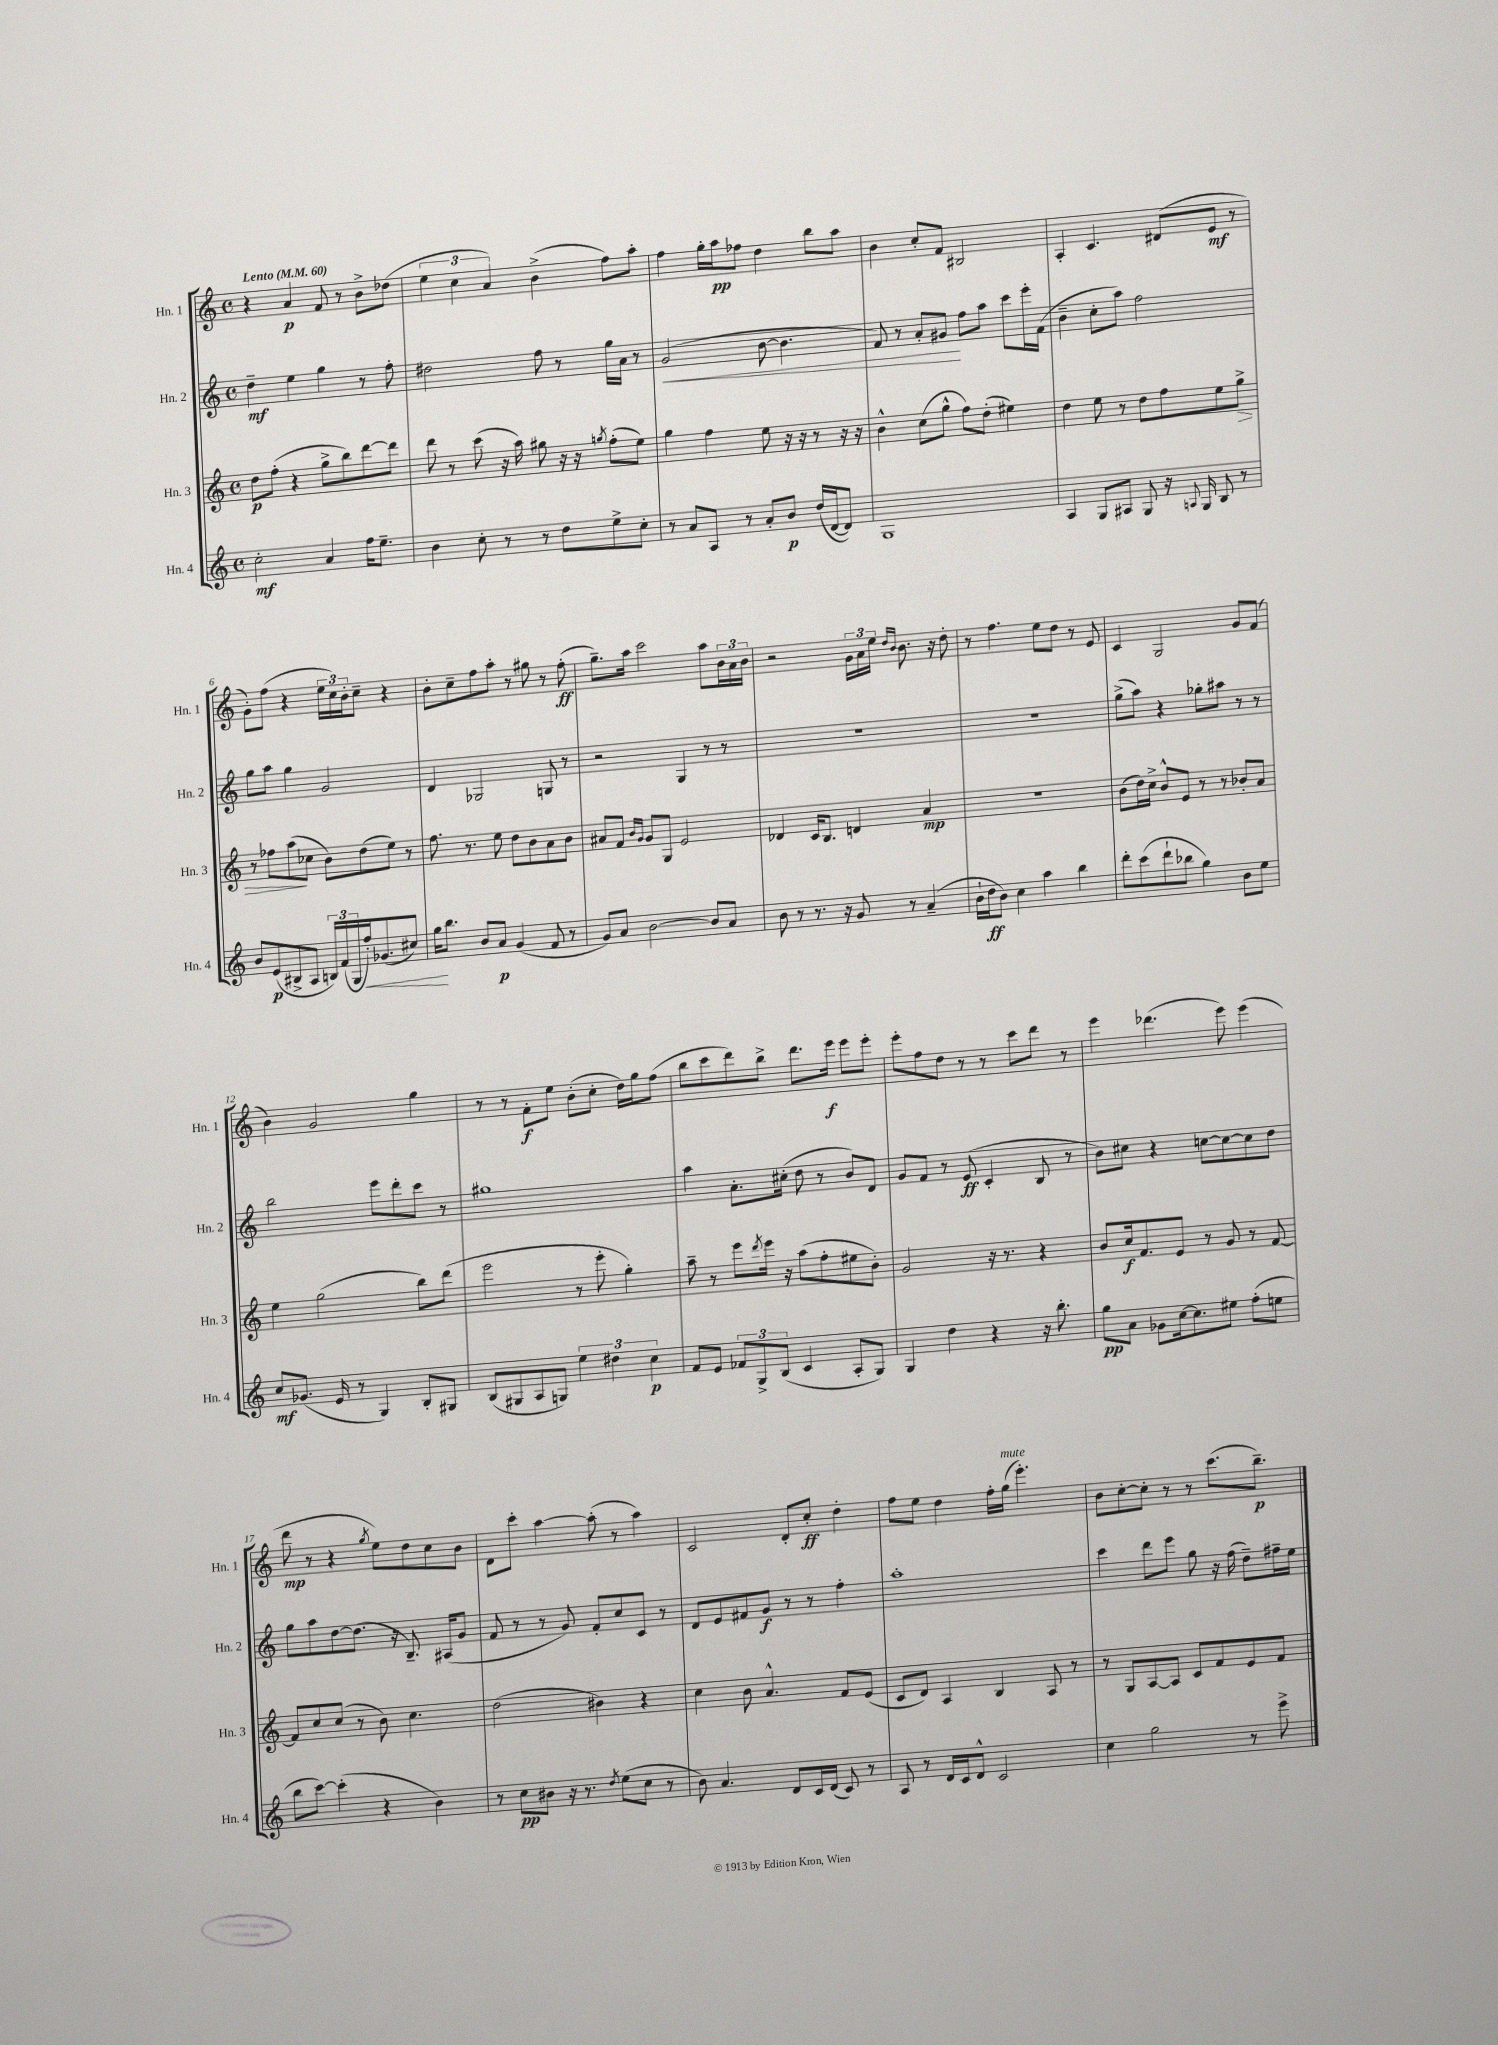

**kern	**kern	**kern	**kern
*staff4	*staff3	*staff2	*staff1
*clefG2	*clefG2	*clefG2	*clefG2
*k[]	*k[]	*k[]	*k[]
*M4/4	*M4/4	*M4/4	*M4/4
*met(c)	*met(c)	*met(c)	*met(c)
*MM60	*MM60	*MM60	*MM60
2cc'	8dd	4dd~	4r
.	(8ff'	.	.
.	4r	4ee	4a
4a	8gg^	4gg	8f
.	8bb)	.	8r
16ff	[8ddd	8r	8b^
8.ee~	.	.	.
.	8ddd]	8ff'	(8dd-
=	=	=	=
4b	8ddd	2dd#	6ee
.	8r	.	.
.	.	.	6cc
8cc'	(8ccc	.	.
.	.	.	6a)
8r	16r	.	.
.	16aa)	.	.
8r	8gg#	8ff	(4b^
8dd	16r	8r	.
.	16r	.	.
.	8qgg	.	.
8ee^	(8ff'	16gg	8ff)
.	.	16a	.
8cc'	8ee)	8r	8aa'
=	=	=	=
8r	4gg	(2g	4ff
8a	.	.	.
8A	4ff	.	16gg'
.	.	.	16aa
8r	.	.	8ff-
8a'	8ee	[8b	4dd
8b	16r	4.b]	.
.	16r	.	.
(16dd	8r	.	8bb
[16d	.	.	.
8d])	16r	.	8aa
.	16r	.	.
=	=	=	=
1G	4b^^	8f)	4b
.	.	8r	.
.	(8cc	8a'	8cc'
.	8gg^^	8g#	8f
.	8ff)	8ff	2B#
.	(8dd'	8aa	.
.	4ee#)	8ccc	.
.	.	16eee'	.
.	.	(16f	.
=	=	=	=
4A	4dd	4b~	4A'
8G	8ee	8cc'	4.c
8A#	8r	8aa)	.
8G	8dd	2ff	.
16r	8ff	.	(8d#
8qqA	.	.	.
16G	.	.	.
8B	8ee	.	8e
8r	8gg^	.	8r
=	=	=	=
8b	8r	8gg	8g')
(8e	8ff-	8aa	(8ff
8B#^	(8aa	4gg	4r
8A	8cc-	.	.
24B)	8b)	2g	24ee
(24f	.	.	24cc)
24G	.	.	24b'
16ff')	(8dd	.	8cc~
(8.g-	.	.	.
.	8ee)	.	4r
8cc#)	8r	.	.
=	=	=	=
16gg	8.ff	4d	8b'
8.bb	.	.	.
.	.	.	8cc~
.	8.r	.	.
8b	.	2G-	8ff
8a	8ee	.	8aa'
(4g	8dd	.	8r
.	8b	.	8gg#
8f	8a	8G	8r
8r	8b	8r	(8ff'
=	=	=	=
8g)	8a#	2r	8.gg~)
8a	8f	.	.
.	.	.	16aa
.	16qqb	.	.
.	16qqg	.	.
[2b	8g	.	2ccc
.	8G	.	.
.	2e	4G	.
8b]	.	8r	8aa
8a	.	8r	24b
.	.	.	24a
.	.	.	24b
=	=	=	=
8b	4d-	1r	2r
8r	.	.	.
8.r	16c	.	.
.	8.B	.	.
16r	.	.	.
8g	4d	.	24g
.	.	.	24a
.	.	.	24ee
.	.	.	16qqdd
.	.	.	16qqb
8r	.	.	8.b
(4a~	4a	.	.
.	.	.	16r
.	.	.	8dd'
=	=	=	=
16b`	1r	1r	8r
16dd	.	.	.
8b)	.	.	4.ff
4cc	.	.	.
4aa	.	.	8ee
.	.	.	8dd
4bb	.	.	8r
.	.	.	8e
=	=	=	=
8ddd'	(8b	(8gg^	4c
(8ccc	16dd)	8aa)	.
.	16cc^	.	.
8ddd`	8b^^	4r	2G
8bb-	8e	.	.
4gg)	8r	8gg-'	.
.	8r	8aa#	.
8b	8b-'	8r	8g
8ee	8a	8r	(8f
=	=	=	=
8cc	4ee	2bb	4b)
(8.g-	.	.	.
.	(2gg	.	2g
16e	.	.	.
8r	.	.	.
4G)	.	8eee	.
.	.	8ddd'	.
8B'	8bb)	8ccc	4gg
8G#	(8ddd	8r	.
=	=	=	=
(8B	2eee	1gg#	8r
8G#	.	.	8r
8A	.	.	8f'
8G)	.	.	8ee
6ee	8r	.	(8b'
.	8eee'	.	8cc'
6dd#	.	.	.
.	4gg')	.	16dd)
.	.	.	16gg
6cc	.	.	.
.	.	.	(8ff
=	=	=	=
8f	8aa~	4aa	8bb
8e	8r	.	8ccc
12f-	8eee	8.a'	8ddd)
12G^	.	.	.
.	8qddd	.	.
.	16eee	.	8bb^
(12B	.	.	.
.	16r	(16cc#'	.
4c	(8aa	8dd	8.ddd
.	8ff'	8r	.
.	.	.	16eee
8A'	8ee#	8b)	8eee
8G)	8b')	8d	8eee'
=	=	=	=
4G	2g	8g	8eee'
.	.	8f	8ff
4dd	.	8r	8dd
.	.	(8e	8r
4r	16r	4c'	8r
.	8.r	.	.
.	.	.	8ccc
16r	4r	8B	8ddd
8.bb'	.	.	.
.	.	8r	8r
=	=	=	=
8gg	8b	8b)	4eee
8a	16cc	8cc#	.
.	8.f	.	.
8g-	.	4r	(4.ddd-
[16cc	8e	.	.
8.cc]	.	.	.
.	8r	[8cc	.
8ee#	8g	8cc_	8eee)
(8ff'	8r	8cc]	(4eee
8ee	[8f	8dd	.
=	=	=	=
8bb	8f]	8gg	8ddd
[8ccc)	8cc	8aa	8r
(4ccc']	(8cc	[8dd	4r
.	8r	(8.dd]	.
.	.	.	8qgg
4r	8b)	.	8ee)
.	.	16r	.
.	4.cc	8.B~)	8dd
4b)	.	.	8cc
.	.	(16A#	.
.	.	8g	8b
=	=	=	=
8r	(2dd	8f	8d
8cc	.	8r	8ccc'
8b#	.	8r	[4aa
16r	.	8g)	.
8.r	.	.	.
.	4b#)	8f'	(8aa']
8qdd	.	.	.
(8ee	.	8cc	8r
8cc	4r	8c	4aa)
8r	.	8r	.
=	=	=	=
8b)	4cc	8d	2c
4.a	.	8e	.
.	8b	8f#	.
.	4.a^^	8g	.
8d	.	8r	8d'
16c	.	8r	8cc'
(16d	.	.	.
8c)	8f	4ff'	4dd'
8r	(8e	.	.
=	=	=	=
8A	8c	1aa'	8ff
8r	8d)	.	8ee
16d	4A	.	4dd
16c	.	.	.
8d^^	.	.	.
2c	4B	.	16ff'
.	.	.	(16gg
.	.	.	4.eee')
.	8A	.	.
.	8r	.	.
=	=	=	=
4cc	8r	4ccc	8b
.	8G	.	[8cc'
2gg	[8A	8ddd	8cc']
.	8A]	8eee	8r
.	8c	8gg	8r
.	8f	16r	(8.ccc
.	.	(16ff	.
8r	8e	8dd~)	.
.	.	.	8.bb~)
8eee^	8f	16ff#~	.
.	.	16ee	.
==	==	==	==
*-	*-	*-	*-
